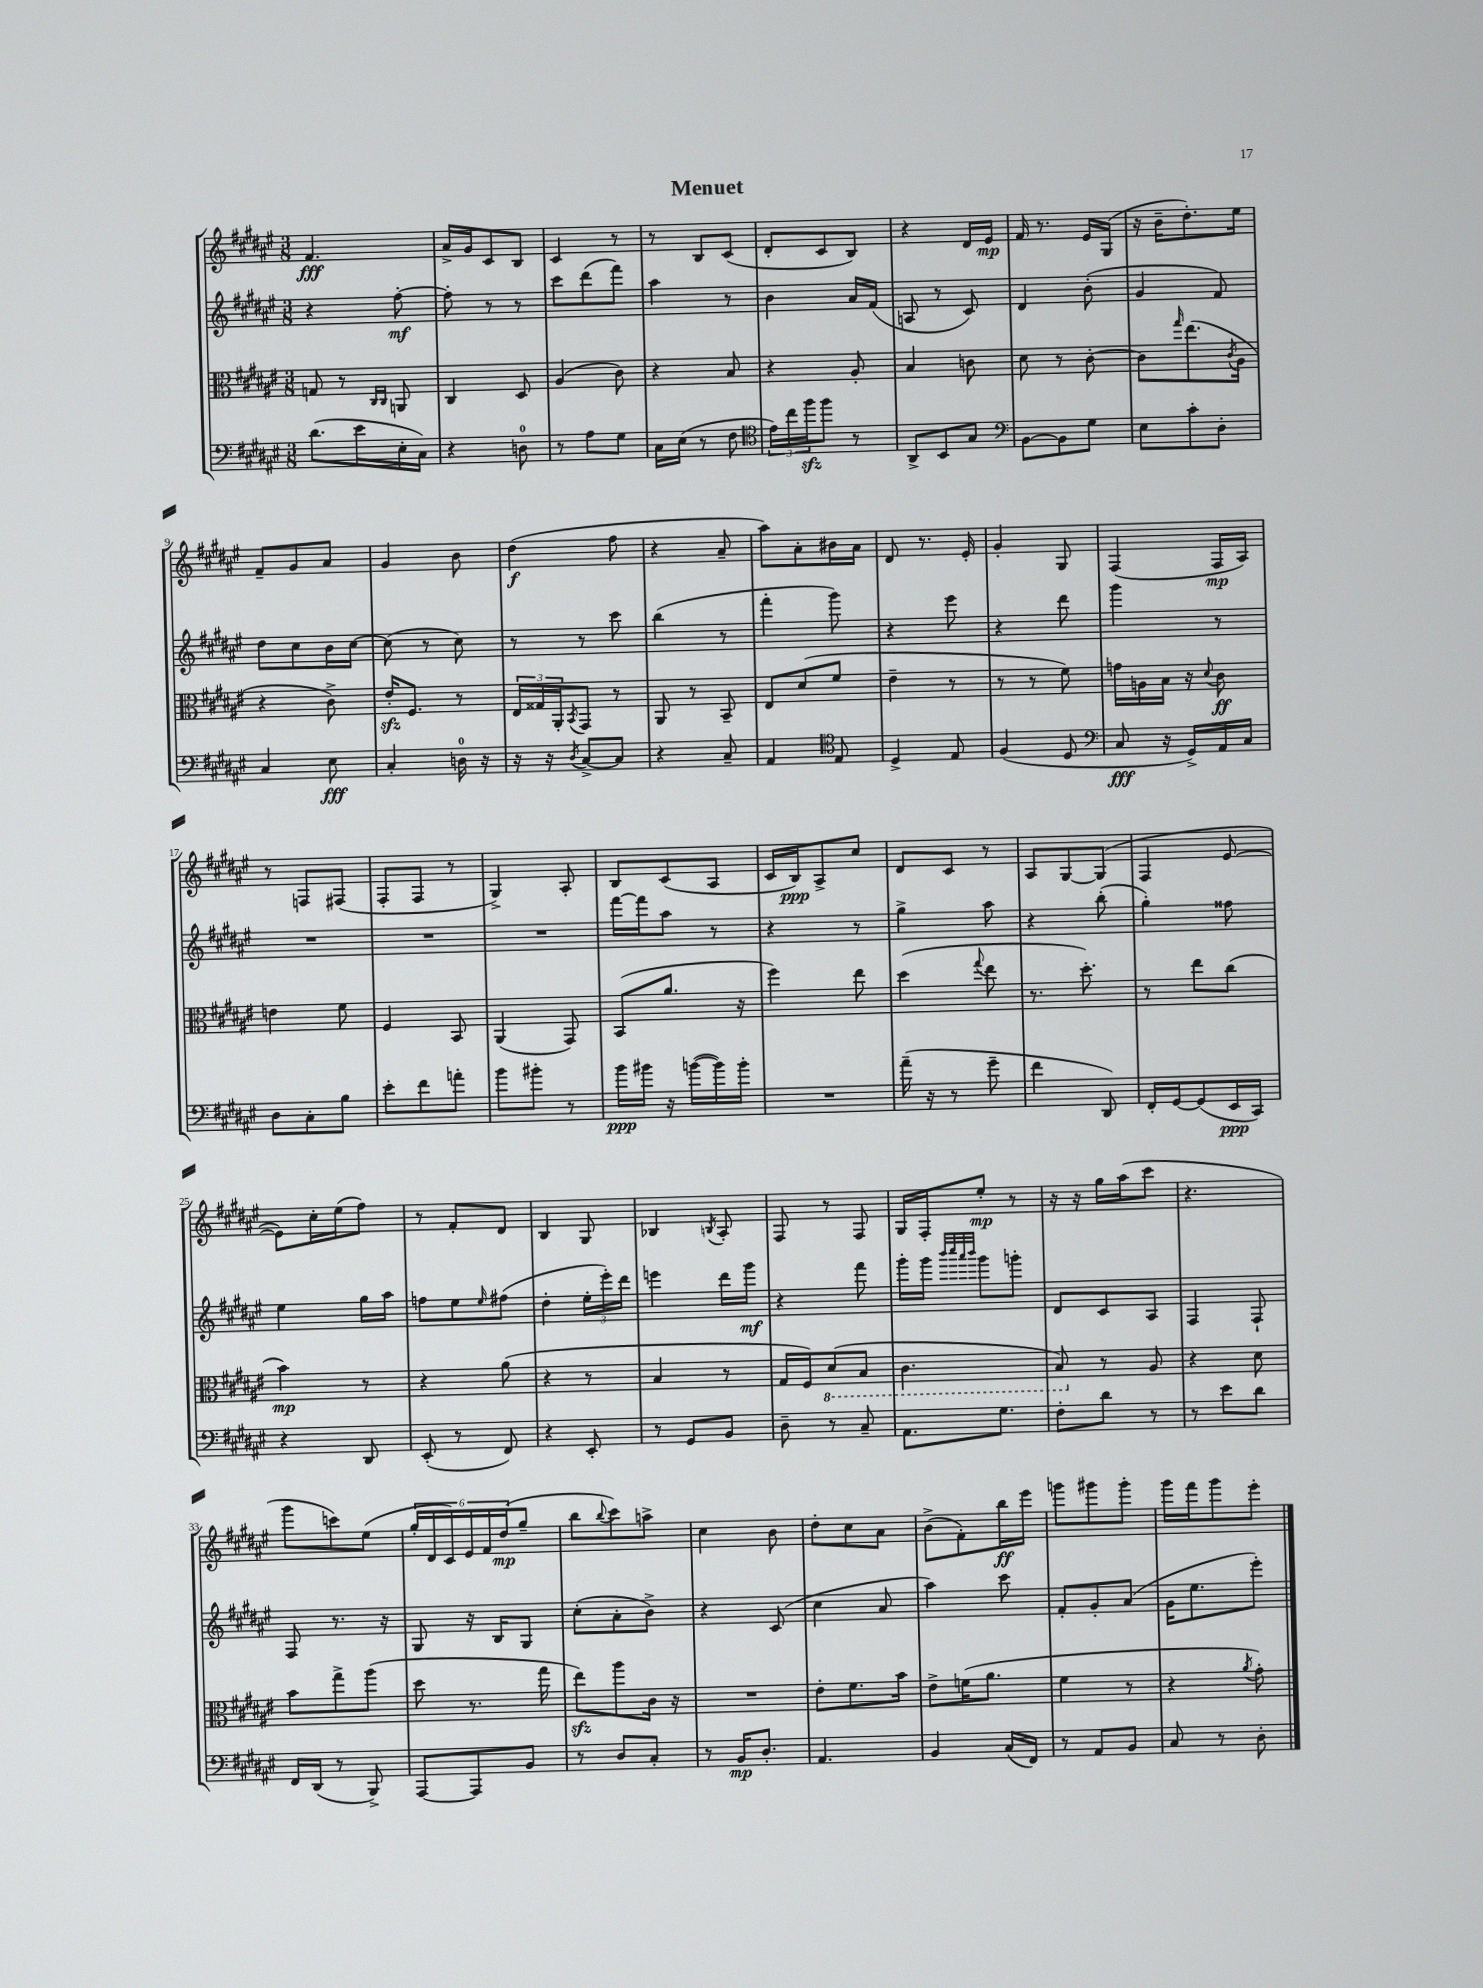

**kern	**kern	**kern	**kern
*staff4	*staff3	*staff2	*staff1
*clefF4	*clefC3	*clefG2	*clefG2
*k[f#c#g#d#a#e#]	*k[f#c#g#d#a#e#]	*k[f#c#g#d#a#e#]	*k[f#c#g#d#a#e#]
*M3/8	*M3/8	*M3/8	*M3/8
(8.d#	8G	4r	4.f#
.	8r	.	.
16e#	.	.	.
.	16qqC#	.	.
.	16qqC#	.	.
16E#'	8AA	[8ff#'	.
16C#)	.	.	.
=	=	=	=
4r	4C#	8ff#']	16a#^
.	.	.	16g#
.	.	8r	8c#
8D	8D#	8r	8B
=	=	=	=
8r	(4A#	8ccc#	4c#
8A#	.	(8ddd#	.
8G#	8c#)	8fff#)	8r
=	=	=	=
16C#	4r	4aa#	8r
(16E#	.	.	.
8r	.	.	8B
8F#	8B	8r	(8c#
=	=	=	=
*clefC4	*	*	*
24e#)	4r	4b	8d#'
24cc#	.	.	.
24ff#	.	.	.
8ff#	.	.	8c#
8r	8A#'	16a#	8B)
.	.	(16f#	.
=	=	=	=
8AA#^	4B	8A	4r
8BB	.	8r	.
8G#	8c	8c#)	16d#
.	.	.	16e#
=	=	=	=
*clefF4	*	*	*
[8BB	8d#	4d#	16f#
.	.	.	8.r
8BB]	8r	.	.
8G#	[8c#'	(8b'	16e#
.	.	.	(16G#
=	=	=	=
8E#	8c#]	4g#	16r
.	.	.	16b~
.	16qqgg#	.	.
8c#'	(8.ee#	.	8.dd#')
8D#'	.	8f#)	.
.	8qc#	.	.
.	16A#	.	16ee#
=	=	=	=
4C#	4r	8dd#	8f#~
.	.	8cc#	8g#
8E#	8c#^)	16b	8a#
.	.	[16cc#	.
=	=	=	=
4C#'	16e#'	(8cc#]	4g#
.	8.F#	.	.
.	.	8r	.
16D	8r	8cc#)	8b
16r	.	.	.
=	=	=	=
16r	24E#	8r	(4dd#
.	24G##	.	.
16r	.	.	.
.	24AA#'	.	.
8qD#	8qBB	.	.
[8C#^	8GG#	8r	.
8C#]	8r	8ccc#	8ff#
=	=	=	=
4r	8AA#	(4bb	4r
.	8r	.	.
8C#~	8BB~	8r	8a#~
=	=	=	=
4AA#	8E#	4fff#'	8aa#)
.	(8d#	.	8a#'
*clefC4	*	*	*
8E#	8f#	8ggg#)	16b#
.	.	.	16a#
=	=	=	=
4D#^	4e#~	4r	8d#
.	.	.	8.r
8E#	8r	8eee#	.
.	.	.	16e#'
=	=	=	=
(4F#	8r	4r	4g#'
.	8r	.	.
8D#	8f#)	8ddd#	8G#
=	=	=	=
*clefF4	*	*	*
8C#	16g	4ggg#	(4F#
.	16A	.	.
16r	16B	.	.
16GG#^)	16r	.	.
.	8qqd#	.	.
16AA#	8c#	8r	16F#
16C#	.	.	16A#)
=	=	=	=
8D#	4e	4.r	8r
8C#'	.	.	8F
8B	8f#	.	(8F#
=	=	=	=
8e#'	4F#	4.r	8F#'
8f#	.	.	8F#
8a'	8BB	.	8r
=	=	=	=
8b	(4AA#	4.r	4G#^)
8b#'	.	.	.
8r	8GG#)	.	8A#'
=	=	=	=
16b	(8BB	[16fff#	8B
16b#	.	16fff#]	.
16r	8.a#	8aa#	(8c#
([16b	.	.	.
16b])	.	8r	8A#
16b'	16r	.	.
=	=	=	=
4.r	4ff#)	4r	16c#
.	.	.	16B)
.	.	.	8A#^
.	8ee#	8r	8cc#
=	=	=	=
(16a#~	(4dd#	4gg#^	8d#
16r	.	.	.
8r	.	.	8c#
.	8qqgg#	.	.
8g#~	8ee#	8aa#	8r
=	=	=	=
4f#	8.r	4r	8A#
.	.	.	[8G#
.	8.dd#')	.	.
8DD#)	.	(8bb'	(8G#]
=	=	=	=
16FF#'	8r	4gg#')	4F#
[16GG#	.	.	.
(8GG#]	8ee#	.	.
16EE#	(8cc#	8ff##	[8e#
16CC#)	.	.	.
=	=	=	=
4r	4b)	4ee#	8e#])
.	.	.	16cc#'
.	.	.	(16ee#
8DD#	8r	16gg#	8ff#)
.	.	16aa#	.
=	=	=	=
(8EE#'	4r	8ff	8r
8r	.	8ee#	8f#'
.	.	16qqee#	.
8FF#)	(8a#	(8ff#	8d#
=	=	=	=
4r	4r	4dd#'	4B
8EE#'	8r	24ee#'	8G#
.	.	24eee#')	.
.	.	24ddd#	.
=	=	=	=
8r	4B	4eee	4B-
8GG#	.	.	.
.	.	.	8qB
8BB	8r	16ddd#	8A#'
.	.	16ggg#	.
=	=	=	=
8D#~	16G#	4r	8F#
.	16F#)	.	.
8r	(8D#	.	8r
8C#~	8BB	8fff#	8F#
=	=	=	=
8.AA#	4.C#	16ggg#'	16G#
.	.	16ggg#	16F#'
.	.	32qqbbb	.
.	.	32qqcccc#	.
.	.	32qqaaa#	.
.	.	32qqbbb	.
.	.	8ggg#	8ee#'
8.G#	.	.	.
.	.	8ggg'	8r
=	=	=	=
8F#'	8BB)	8d#	16r
.	.	.	16r
8d#	8r	8c#	16gg#
.	.	.	(16aa#
8r	8A#	8A#	8ccc#
=	=	=	=
8r	4r	4F#	4.r
8e#	.	.	.
8d#	8d#	8F#`	.
=	=	=	=
16FF#	8b	8F#	8ggg#
(16DD#	.	.	.
8r	8gg#^	8.r	8ccc)
8BBB^)	(8aa#	.	(8ee#
.	.	16r	.
=	=	=	=
[8AAA#	8dd#	8G#	24gg#'
.	.	.	24d#
.	.	.	24c#)
8AAA#]	8.r	16r	24e#
.	.	.	24f#
.	.	16B	.
.	.	.	(24dd#
8BB	.	8G#	8gg#~
.	16gg#	.	.
=	=	=	=
8r	8ee#)	(8cc#'	8bb
.	.	.	8qqbb
8D#	8aa#	8a#'	8ccc#)
8C#'	16c#	8b^)	8aa^
.	16r	.	.
=	=	=	=
8r	4.r	4r	4cc#
16BB	.	.	.
8.D#'	.	.	.
.	.	(8c#	8b
=	=	=	=
4.AA#	8e#'	4cc#	8dd#'
.	8.f#	.	8cc#
.	.	8a#	8a#
.	16b	.	.
=	=	=	=
4BB	8e#^	4aa#)	(8b^
.	(16f	.	8f#')
.	8.a#	.	.
(16C#	.	8ccc#	16bb
16FF#)	.	.	16eee#
=	=	=	=
8r	4f#	8f#'	8ggg
8AA#	.	8g#'	8ggg#
8BB	8r	(8a#	8ggg#'
=	=	=	=
8C#	4r	16g#	16ggg#
.	.	8.ee#	16fff#
8r	.	.	8ggg#
.	8qa#	.	.
8D#'	8g#')	8eee#')	8eee#'
==	==	==	==
*-	*-	*-	*-
